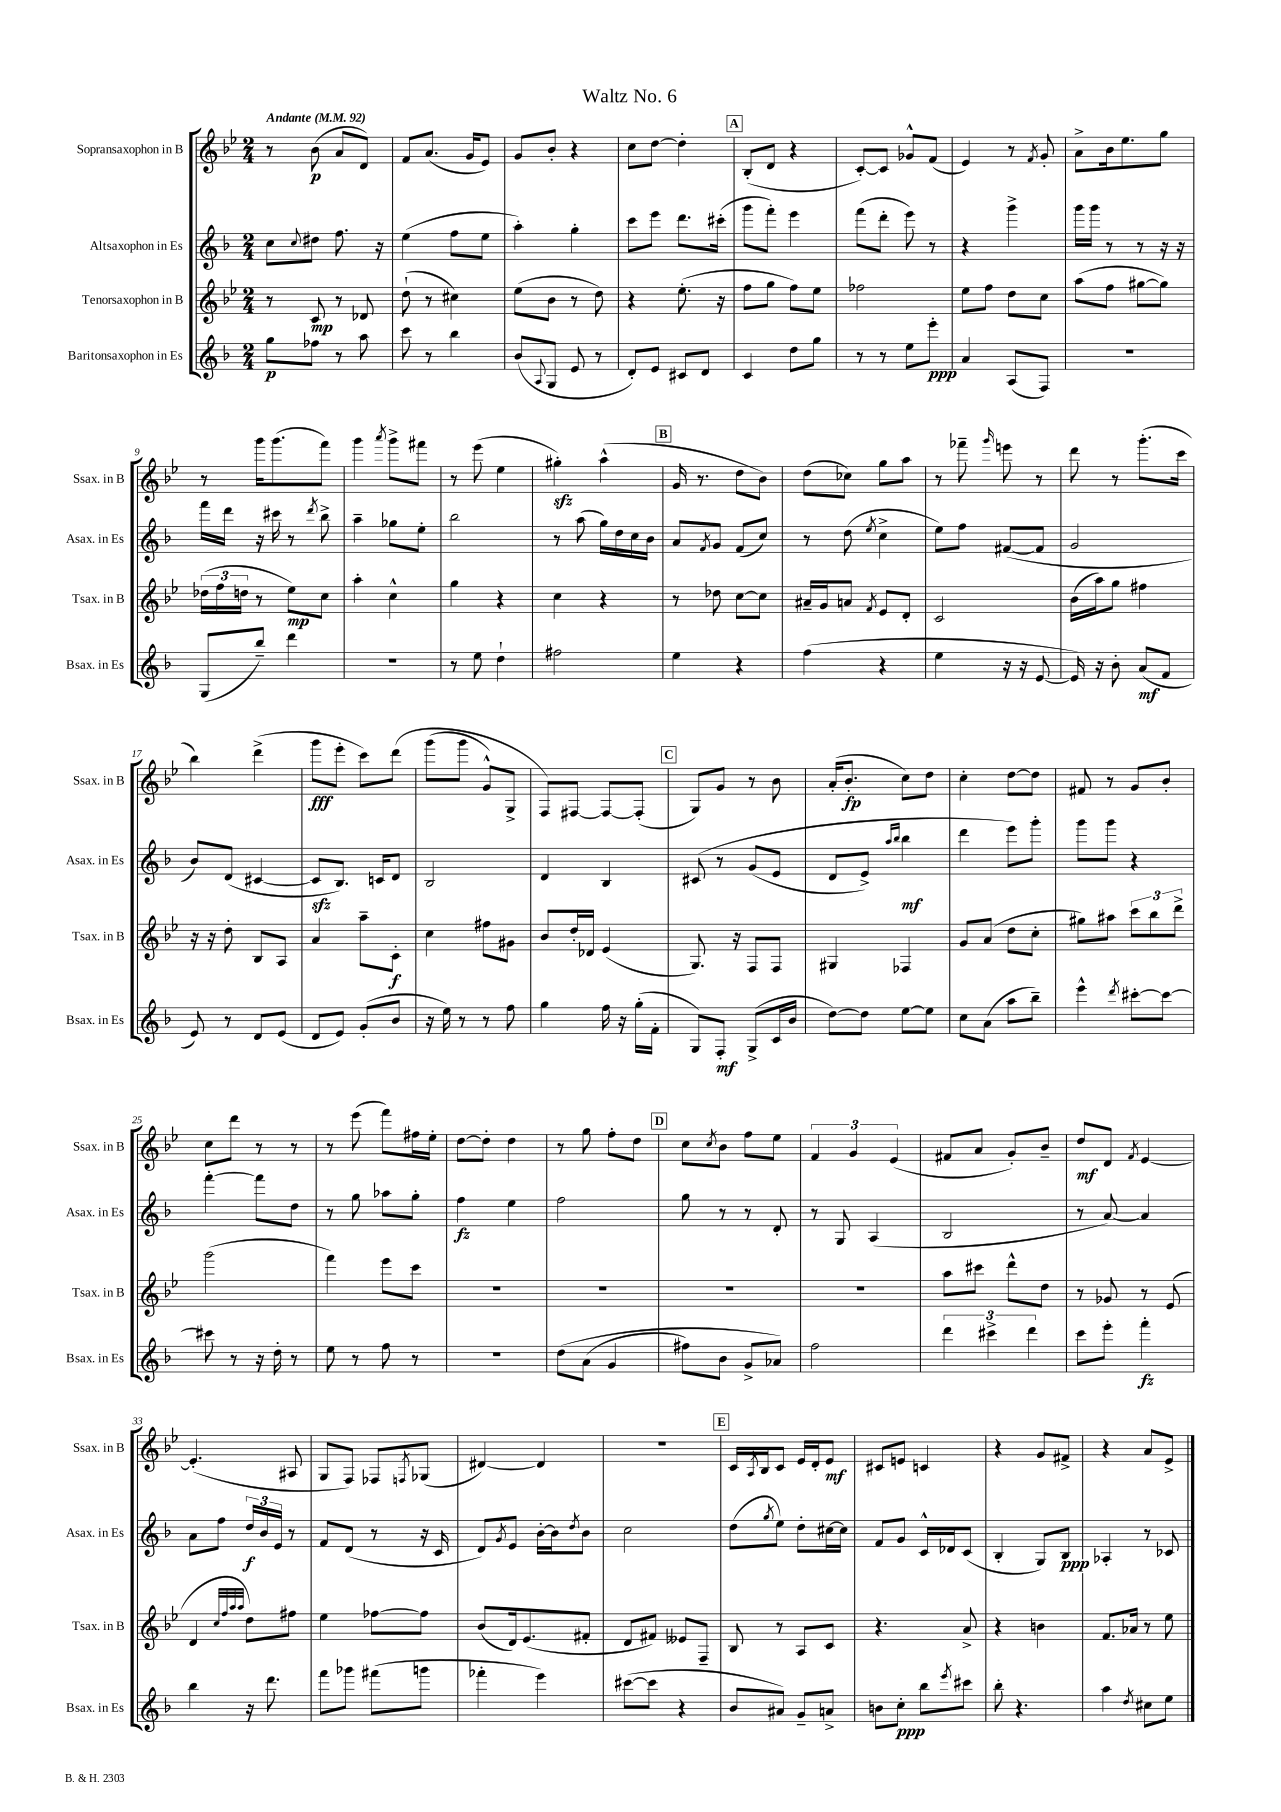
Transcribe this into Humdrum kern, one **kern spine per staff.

**kern	**dynam	**kern	**dynam	**kern	**dynam	**kern	**dynam
*part4	*part4	*part3	*part3	*part2	*part2	*part1	*part1
*staff4	*staff4	*staff3	*staff3	*staff2	*staff2	*staff1	*staff1
*I"Baritonsaxophon in Es	*	*I"Tenorsaxophon in B	*	*I"Altsaxophon in Es	*	*I"Sopransaxophon in B	*
*I'Bsax. in Es	*	*I'Tsax. in B	*	*I'Asax. in Es	*	*I'Ssax. in B	*
*clefG2	*	*clefG2	*	*clefG2	*	*clefG2	*
*k[b-]	*	*k[b-e-]	*	*k[b-]	*	*k[b-e-]	*
*M2/4	*	*M2/4	*	*M2/4	*	*M2/4	*
*MM92	*	*MM92	*	*MM92	*	*MM92	*
=1	=1	=1	=1	=1	=1	=1	=1
!	!	!	!	!	!	!LO:TX:a:B:t=Andante	!
8gg\L	p	8r	.	8cc\L	.	8r	.
.	.	.	.	8qqcc/	.	.	.
8ff-X\J	.	8c/	mp	8dd#X\J	.	(8b-\	p
8r	.	8r	.	8.ff\	.	8a/L	.
8aa\	.	8d-X/	.	.	.	8d/J)	.
.	.	.	.	16r	.	.	.
=2	=2	=2	=2	=2	=2	=2	=2
8ccc\	.	(8dd`\	.	(4ee\	.	8f/L	.
8r	.	8r	.	.	.	(8.a/J	.
4bb-\	.	4cc#X\)	.	8ff\L	.	.	.
.	.	.	.	.	.	16g/KL	.
.	.	.	.	8ee\J	.	8e-/J)	.
=3	=3	=3	=3	=3	=3	=3	=3
(8b-/L	.	(8ee-\L	.	4aa'\)	.	8g/L	.
8qqA/	.	.	.	.	.	.	.
8G/J	.	8b-\J	.	.	.	8b-'/J	.
8e/	.	8r	.	4gg'\	.	4r	.
8r	.	8dd\)	.	.	.	.	.
=4	=4	=4	=4	=4	=4	=4	=4
8d'/L)	.	4r	.	8ccc\L	.	8cc\L	.
8e/J	.	.	.	8eee\J	.	[8dd\J	.
8c#X/L	.	(8.ee-'\	.	8.ddd\L	.	4dd'\]	.
8d/J	.	.	.	.	.	.	.
.	.	16r	.	(16ccc#X'\Jk	.	.	.
!!LO:REH:place=s1:t=A
=5	=5	=5	=5	=5	=5	=5	=5
4c/	.	8ff\L	.	8ggg\L	.	(8B-'/L	.
.	.	8gg\J	.	8fff'\J)	.	8d/J	.
8dd\L	.	8ff\L)	.	4eee\	.	4r	.
8gg\J	.	8ee-\J	.	.	.	.	.
=6	=6	=6	=6	=6	=6	=6	=6
8r	.	2ff-X\	.	(8fff\L	.	[8c'/L)	.
8r	.	.	.	8ddd'\J	.	8c/J]	.
8ee\L	.	.	.	8eee\)	.	8g-X^^/L	.
8eee'\J	ppp	.	.	8r	.	(8f/J	.
=7	=7	=7	=7	=7	=7	=7	=7
4a/	.	8ee-\L	.	4r	.	4e-/)	.
.	.	8ff\J	.	.	.	.	.
(8A/L	.	8dd\L	.	4ggg^\	.	8r	.
.	.	.	.	.	.	8qf/	.
8F/J)	.	8cc\J	.	.	.	8g'/	.
=8	=8	=8	=8	=8	=8	=8	=8
2r	.	(8aa\L	.	16ggg\LL	.	8a^\L	.
.	.	.	.	16ggg\JJ	.	.	.
.	.	8ff\J	.	8r	.	16b-\k	.
.	.	.	.	.	.	8.ee-\	.
.	.	[8gg#X\L	.	8r	.	.	.
.	.	8gg#\J])	.	16r	.	8gg\J	.
.	.	.	.	16r	.	.	.
!!LO:LB:g=z
=9	=9	=9	=9	=9	=9	=9	=9
(8G/L	.	(24dd-X\LL	.	16fff\LL	.	8r	.
.	.	24ff\	.	.	.	.	.
.	.	.	.	16ddd\JJ	.	.	.
.	.	24ddn\JJ	.	.	.	.	.
8bb-~/J)	.	8r	.	16r	.	16ggg\KL	.
.	.	.	.	16ccc#X\	.	(8.ggg\	.
4ddd\	.	8ee-\L)	mp	8r	.	.	.
.	.	.	.	8qddd/	.	.	.
.	.	8cc\J	.	8bb-^\	.	8fff\J)	.
=10	=10	=10	=10	=10	=10	=10	=10
2r	.	4aa'\	.	4aa~\	.	4ggg\	.
.	.	.	.	.	.	8qaaa/	.
.	.	4cc^^\	.	8gg-X\L	.	8ggg^\L	.
.	.	.	.	8ee'\J	.	8fff#X\J	.
=11	=11	=11	=11	=11	=11	=11	=11
8r	.	4gg\	.	2bb-\	.	8r	.
8ee\	.	.	.	.	.	(8eee-\	.
4dd`\	.	4r	.	.	.	4ee-\	.
=12	=12	=12	=12	=12	=12	=12	=12
2ff#X\	.	4cc\	.	8r	.	4gg#Xzz'\)	.
.	.	.	.	(8aa\	.	.	.
.	.	4r	.	16gg\LL)	.	(4aa^^\	.
.	.	.	.	16dd\	.	.	.
.	.	.	.	16cc\	.	.	.
.	.	.	.	16b-\JJ	.	.	.
!!LO:REH:place=s1:t=B
=13	=13	=13	=13	=13	=13	=13	=13
4ee\	.	8r	.	8a/L	.	16g/	.
.	.	.	.	.	.	8.r	.
.	.	.	.	8qf/	.	.	.
.	.	8dd-X\	.	8g/J	.	.	.
4r	.	[8cc\L	.	(8f/L	.	8dd\L	.
.	.	8cc\J]	.	8cc/J)	.	8b-\J)	.
=14	=14	=14	=14	=14	=14	=14	=14
(4ff\	.	16a#X~/LL	.	8r	.	(8dd\L	.
.	.	16g/J	.	.	.	.	.
.	.	8an/J	.	(8dd\	.	8cc-X\J)	.
.	.	8qf/	.	8qee/	.	.	.
4r	.	8e-/L	.	4cc^\	.	8gg\L	.
.	.	8d'/J	.	.	.	8aa\J	.
=15	=15	=15	=15	=15	=15	=15	=15
4ee\	.	2c/	.	8ee\L)	.	8r	.
.	.	.	.	8ff\J	.	8fff-X~\	.
.	.	.	.	.	.	16qqggg/	.
16r	.	.	.	([8f#X/L	.	8eeen\	.
16r	.	.	.	.	.	.	.
[8e/	.	.	.	8f#/J]	.	8r	.
=16	=16	=16	=16	=16	=16	=16	=16
16e/])	.	(16b-\LL	.	2g/	.	8ddd\	.
16r	.	16aa\J)	.	.	.	.	.
8b-'\	.	8gg\J	.	.	.	8r	.
(8a/L	mf	4ff#X\	.	.	.	(8.ggg'\L	.
8f/J	.	.	.	.	.	.	.
.	.	.	.	.	.	16ccc\Jk	.
!!LO:LB:g=z
=17	=17	=17	=17	=17	=17	=17	=17
8e/)	.	16r	.	8b-/L)	.	4bb-\)	.
.	.	16r	.	.	.	.	.
8r	.	8dd'\	.	(8d/J	.	.	.
8d/L	.	8B-/L	.	[4c#X/	.	(4ddd^\	.
(8e/J	.	8A/J	.	.	.	.	.
=18	=18	=18	=18	=18	=18	=18	=18
8d/L	.	4a/	.	8c#zz/L]	.	8ggg\L	fff
8e/J)	.	.	.	8.B-/J)	.	8eee-'\J	.
(8g'/L	.	8aa~\L	.	.	.	8ccc\L)	.
.	.	.	.	16cn/KL	.	.	.
8b-/J	.	8c'\J	f	8d/J	.	(8ddd\J	.
=19	=19	=19	=19	=19	=19	=19	=19
16r	.	4cc\	.	2B-/	.	(8ggg\L	.
16ee\)	.	.	.	.	.	.	.
8r	.	.	.	.	.	8ggg\J	.
8r	.	8ff#X\L	.	.	.	8g^^/L)	.
8ff\	.	8g#X\J	.	.	.	8G^/J	.
=20	=20	=20	=20	=20	=20	=20	=20
4gg\	.	8b-/L	.	4d/	.	8F/L)	.
.	.	16dd'/L	.	.	.	[8F#X/J	.
.	.	16d-X/JJ	.	.	.	.	.
16ff\	.	(4e-/	.	4B-/	.	8F#/L_	.
16r	.	.	.	.	.	.	.
(16gg'\LL	.	.	.	.	.	(8F#'/J]	.
16f'\JJ	.	.	.	.	.	.	.
!!LO:REH:place=s1:t=C
=21	=21	=21	=21	=21	=21	=21	=21
8G/L)	.	8.G/)	.	(8c#X/	.	8G/L)	.
8F'/J	mf	.	.	8r	.	8g/J	.
.	.	16r	.	.	.	.	.
(8G^/L	.	8F/L	.	(8g/L	.	8r	.
16c/L	.	8F/J	.	8e/J	.	8b-\	.
16b-/JJ	.	.	.	.	.	.	.
=22	=22	=22	=22	=22	=22	=22	=22
[8dd\L)	.	4G#X/	.	8d/L	.	(16a'/KL	.
.	.	.	.	.	.	8.b-'/J	fp
8dd\J]	.	.	.	8e^/J)	.	.	.
.	.	.	.	16qqaa/LL	.	.	.
.	.	.	.	16qqbb-/JJ	.	.	.
[8ee\L	.	4F-X/	.	4bb-\	mf	8cc\L)	.
8ee\J]	.	.	.	.	.	8dd\J	.
=23	=23	=23	=23	=23	=23	=23	=23
8cc\L	.	8g/L	.	4ddd\	.	4cc'\	.
(8a\J	.	(8a/J	.	.	.	.	.
8aa\L	.	8dd\L	.	8eee\L)	.	[8dd\L	.
8bb-~\J)	.	8cc'\J	.	8ggg'\J	.	8dd\J]	.
=24	=24	=24	=24	=24	=24	=24	=24
4eee^^\	.	8gg#X\L)	.	8ggg\L	.	8f#X/	.
.	.	8aa#X\J	.	8ggg\J	.	8r	.
8qddd/	.	.	.	.	.	.	.
[8ccc#X'\L	.	12ccc\L	.	4r	.	8g/L	.
.	.	12bb-\	.	.	.	.	.
8ccc#\J_	.	.	.	.	.	8b-'/J	.
.	.	12ddd^\J	.	.	.	.	.
!!LO:LB:g=z
=25	=25	=25	=25	=25	=25	=25	=25
8ccc#X\]	.	(2ggg\	.	[4fff'\	.	8cc\L	.
8r	.	.	.	.	.	8ddd\J	.
16r	.	.	.	8fff\L]	.	8r	.
16dd'\	.	.	.	.	.	.	.
8r	.	.	.	8dd\J	.	8r	.
=26	=26	=26	=26	=26	=26	=26	=26
8ee\	.	4fff\)	.	8r	.	8r	.
8r	.	.	.	8gg\	.	(8eee-\	.
8ff\	.	8eee-\L	.	8aa-X\L	.	8fff\L)	.
8r	.	8ccc\J	.	8gg'\J	.	16ff#X\L	.
.	.	.	.	.	.	16ee-'\JJ	.
=27	=27	=27	=27	=27	=27	=27	=27
2r	.	2r	.	4ff\	fz	[8dd\L	.
.	.	.	.	.	.	8dd'\J]	.
.	.	.	.	4ee\	.	4dd\	.
=28	=28	=28	=28	=28	=28	=28	=28
(8dd\L	.	2r	.	2ff\	.	8r	.
(8a\J	.	.	.	.	.	8gg\	.
4g/	.	.	.	.	.	8ff'\L	.
.	.	.	.	.	.	8dd\J	.
!!LO:REH:place=s1:t=D
=29	=29	=29	=29	=29	=29	=29	=29
8ff#X\L)	.	2r	.	8gg\	.	8cc\L	.
.	.	.	.	.	.	8qcc/	.
8b-\J	.	.	.	8r	.	8b-\J	.
8g^/L	.	.	.	8r	.	8ff\L	.
8a-X/J)	.	.	.	8d'/	.	8ee-\J	.
=30	=30	=30	=30	=30	=30	=30	=30
2ff\	.	2r	.	8r	.	6f/	.
.	.	.	.	8G/	.	.	.
.	.	.	.	.	.	6g/	.
.	.	.	.	(4A/	.	.	.
.	.	.	.	.	.	(6e-/	.
=31	=31	=31	=31	=31	=31	=31	=31
6ddd\	.	8aa\L	.	2B-/	.	8f#X/L	.
.	.	8ccc#X\J	.	.	.	8a/J	.
6ccc#X^\	.	.	.	.	.	.	.
.	.	8ddd^^\L	.	.	.	8g'/L)	.
6ddd\	.	.	.	.	.	.	.
.	.	8dd\J	.	.	.	8b-~/J	.
=32	=32	=32	=32	=32	=32	=32	=32
8ccc\L	.	8r	.	8r	.	8dd/L	mf
8eee'\J	.	8g-X/	.	[8a/)	.	8d/J	.
.	.	.	.	.	.	8qf/	.
4fff'\	fz	8r	.	4a/]	.	[4e-/	.
.	.	(8e-/	.	.	.	.	.
!!LO:LB:g=z
=33	=33	=33	=33	=33	=33	=33	=33
4bb-\	.	4d/	.	8a\L	.	(4.e-'/]	.
.	.	.	.	8ff\J	.	.	.
.	.	32qqcc/LLL	.	.	.	.	.
.	.	32qqff/	.	.	.	.	.
.	.	32qqaa/	.	.	.	.	.
.	.	32qqaa/JJJ	.	.	.	.	.
16r	.	8dd\L)	.	24dd/LL	f	.	.
.	.	.	.	24b-/	.	.	.
8.ddd\	.	.	.	.	.	.	.
.	.	.	.	24e/JJ	.	.	.
.	.	8ff#X\J	.	8r	.	8A#X/	.
=34	=34	=34	=34	=34	=34	=34	=34
8fff\L	.	4ee-\	.	8f/L	.	8G/L	.
8ggg-X\J	.	.	.	(8d/J	.	8F/J)	.
(8fff#X\L	.	[8ff-X\L	.	8r	.	8F-X/L	.
.	.	.	.	.	.	8qFn/	.
8gggn\J	.	8ff-\J]	.	16r	.	(8G-X/J	.
.	.	.	.	16c/	.	.	.
=35	=35	=35	=35	=35	=35	=35	=35
4fff-X'\	.	(8b-/L	.	8d/L)	.	[4d#X/)	.
.	.	.	.	8qg/	.	.	.
.	.	16d/k)	.	8e/J	.	.	.
.	.	(8.e-/	.	.	.	.	.
4eee\)	.	.	.	[16b-'\LL	.	4d#/]	.
.	.	.	.	16b-\J]	.	.	.
.	.	.	.	8qdd/	.	.	.
.	.	8f#X'/J	.	8b-\J	.	.	.
=36	=36	=36	=36	=36	=36	=36	=36
([8ccc#X\L	.	8d/L	.	2cc\	.	2r	.
8ccc#\J]	.	8f#X/J)	.	.	.	.	.
4r	.	8e--X/L	.	.	.	.	.
.	.	8F~/J	.	.	.	.	.
!!LO:REH:place=s1:t=E
=37	=37	=37	=37	=37	=37	=37	=37
8b-/L	.	8B-/	.	(8dd\L	.	16c/LL	.
.	.	.	.	.	.	8qA/	.
.	.	.	.	.	.	16B-/J	.
.	.	.	.	8qgg/	.	.	.
8a#X/J)	.	8r	.	8ee\J)	.	8c/J	.
8g~/L	.	8A/L	.	8dd'\L	.	16e-/LL	.
.	.	.	.	.	.	16d'/J	.
8an^/J	.	8c/J	.	[16cc#X\L	.	8e-/J	mf
.	.	.	.	16cc#\JJ]	.	.	.
=38	=38	=38	=38	=38	=38	=38	=38
8bn\L	.	4.r	.	8f/L	.	8c#X/L	.
8cc'\J	ppp	.	.	8g/J	.	8en/J	.
8bb-\L	.	.	.	16c^^/LL	.	4cn/	.
.	.	.	.	16d-X/J	.	.	.
8qeee/	.	.	.	.	.	.	.
8ccc#X\J	.	8a^/	.	(8c/J	.	.	.
=39	=39	=39	=39	=39	=39	=39	=39
8bb-'\	.	4r	.	4B-'/	.	4r	.
4.r	.	.	.	.	.	.	.
.	.	4bn\	.	8G/L)	.	8g/L	.
.	.	.	.	8B-/J	ppp	8f#X^/J	.
=40	=40	=40	=40	=40	=40	=40	=40
4aa\	.	8.f/L	.	4A-X'/	.	4r	.
.	.	16a-X/Jk	.	.	.	.	.
8qdd/	.	.	.	.	.	.	.
8cc#X\L	.	8r	.	8r	.	8a/L	.
8ee\J	.	8ee-\	.	8c-X/	.	8e-^/J	.
==	==	==	==	==	==	==	==
*-	*-	*-	*-	*-	*-	*-	*-
